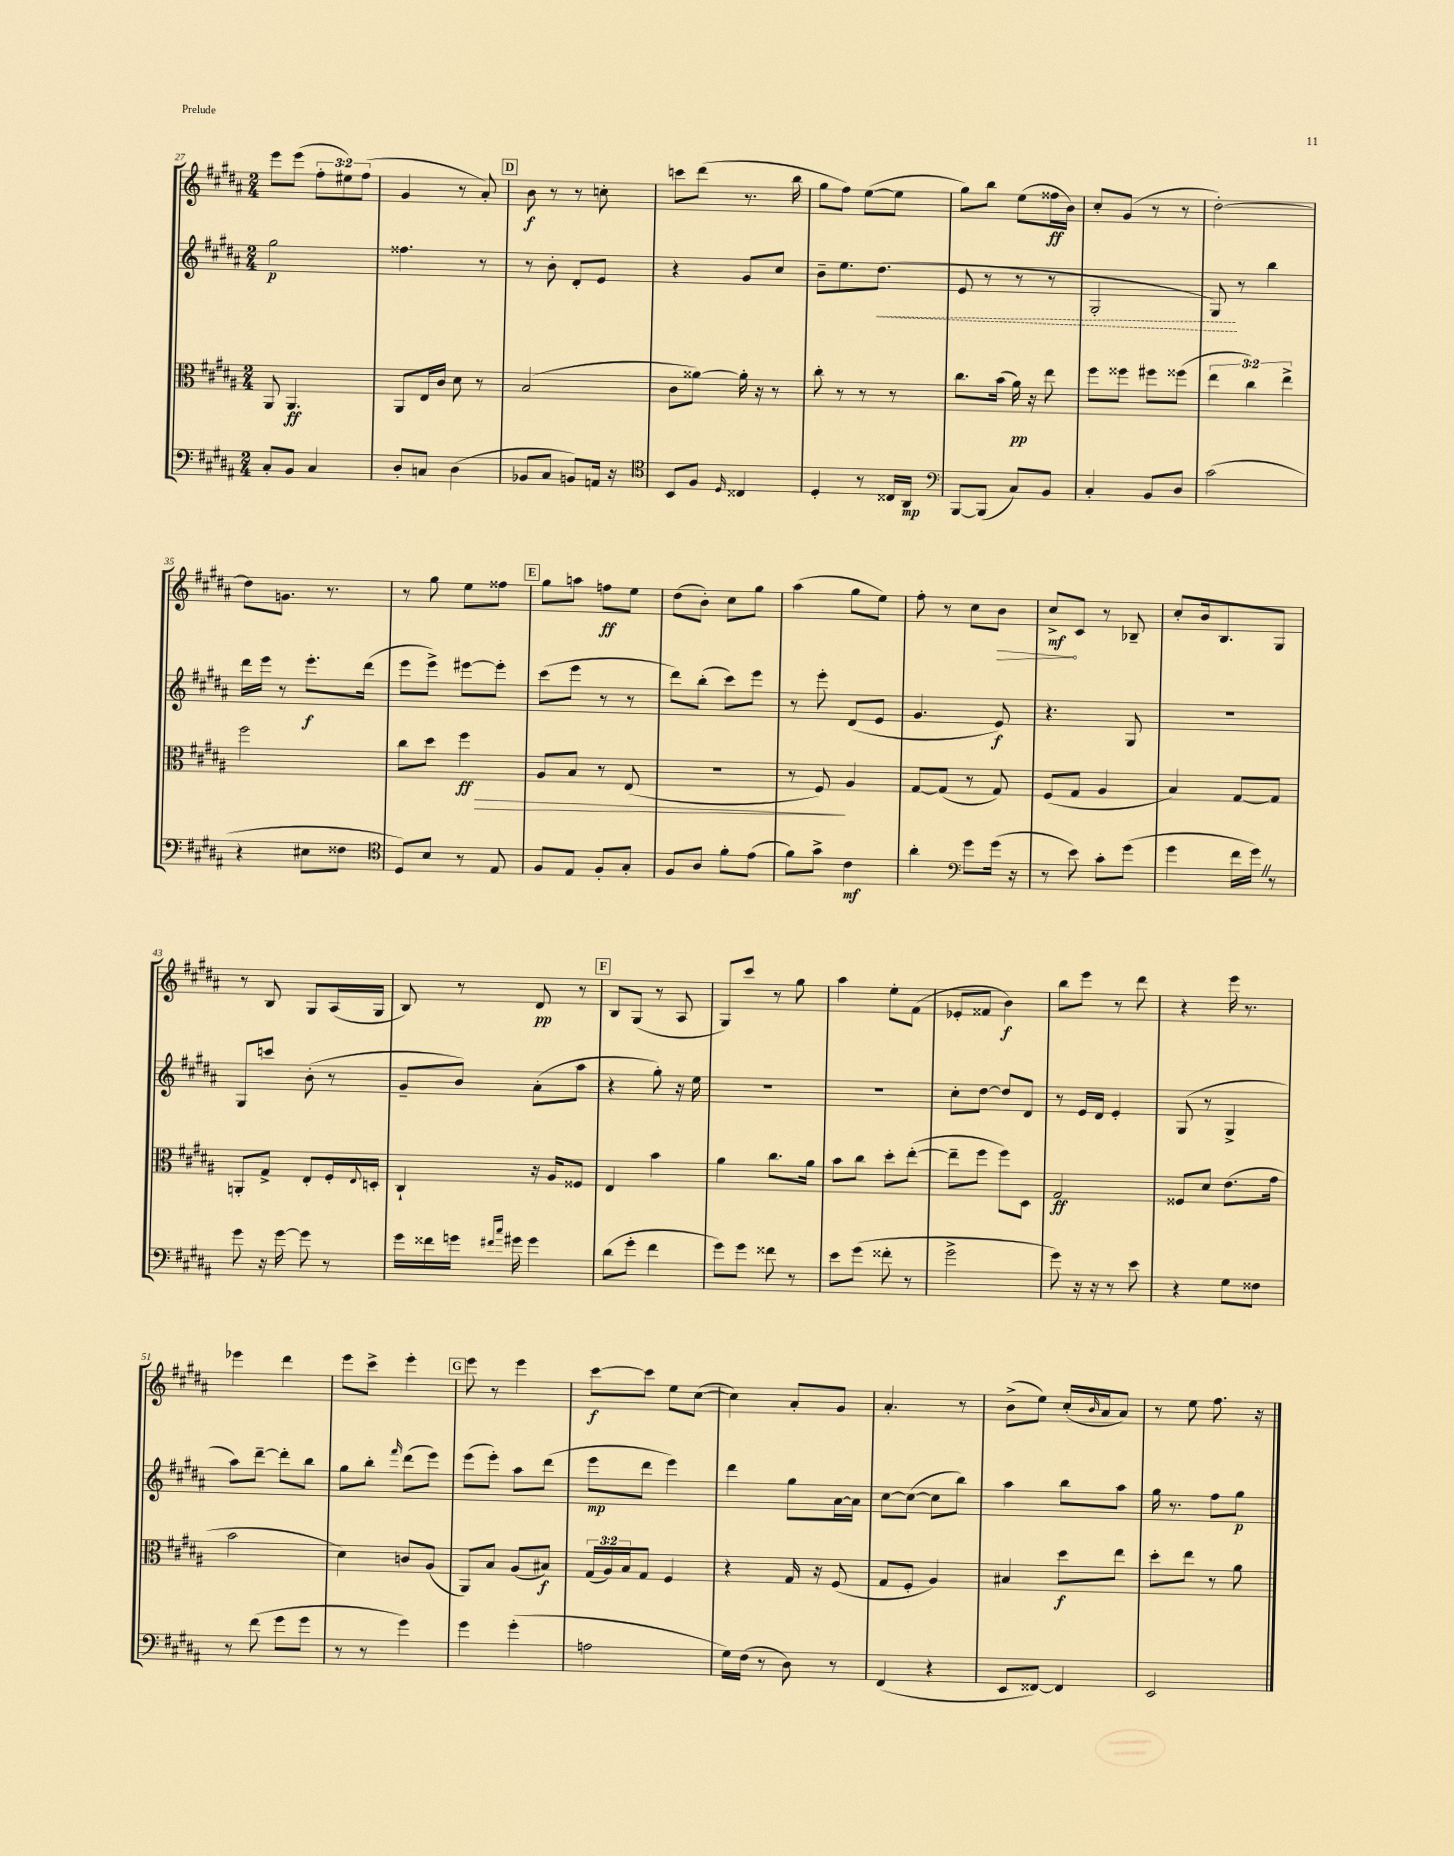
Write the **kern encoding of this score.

**kern	**dynam	**kern	**dynam	**kern	**dynam	**kern	**dynam
*part4	*part4	*part3	*part3	*part2	*part2	*part1	*part1
*staff4	*staff4	*staff3	*staff3	*staff2	*staff2	*staff1	*staff1
*clefF4	*	*clefC3	*	*clefG2	*	*clefG2	*
*k[f#c#g#d#a#]	*	*k[f#c#g#d#a#]	*	*k[f#c#g#d#a#]	*	*k[f#c#g#d#a#]	*
*M2/4	*	*M2/4	*	*M2/4	*	*M2/4	*
=27	=27	=27	=27	=27	=27	=27	=27
8C#'/L	.	8AA#/	.	2gg#\	p	8eee\L	.
8BB/J	.	4.AA#/	ff	.	.	(8eee\J	.
4C#/	.	.	.	.	.	12ff#'\L	.
.	.	.	.	.	.	12ee#X\)	.
.	.	.	.	.	.	(12ff#\J	.
=28	=28	=28	=28	=28	=28	=28	=28
8D#'/L	.	8AA#/L	.	4.ff##X\	.	4g#/	.
8Cn/J	.	16E/L	.	.	.	.	.
.	.	16c#/JJ	.	.	.	.	.
(4D#\	.	8d#\	.	.	.	8r	.
.	.	8r	.	8r	.	8a#'/)	.
!!LO:REH:place=s1:t=D
=29	=29	=29	=29	=29	=29	=29	=29
8BB-X/L	.	(2B/	.	8r	.	8b\	f
8C#/J	.	.	.	8b'\	.	8r	.
8BBn/L)	.	.	.	8d#'/L	.	8r	.
16AAn/Jk	.	.	.	8e/J	.	8ccn'\	.
16r	.	.	.	.	.	.	.
=30	=30	=30	=30	=30	=30	=30	=30
*clefC4	*	*	*	*	*	*	*
8BB/L	.	8c#\L	.	4r	.	8cccn\L	.
8F#/J	.	[8a##X\J)	.	.	.	(8ddd#\J	.
16qqD#/	.	.	.	.	.	.	.
4C##X/	.	16a##'\]	.	8g#/L	.	8.r	.
.	.	16r	.	.	.	.	.
.	.	8r	.	8cc#/J	.	.	.
.	.	.	.	.	.	16bb\	.
=31	=31	=31	=31	=31	=31	=31	=31
4D#'/	.	8cc#'\	.	8b~\L	.	8gg#\L	.
.	.	8r	.	8.ee\	.	8ff#\J)	.
8r	.	8r	.	.	.	([8ee\L	.
!	!	!	!	!	!LO:HP:b	!	!
.	.	.	.	(8.dd#\J	<	.	.
16C##X/LL	.	8r	.	.	.	8ee\J]	.
16AA#/JJ	mp	.	.	.	.	.	.
=32	=32	=32	=32	=32	=32	=32	=32
*clefF4	*	*	*	*	*	*	*
[8BBB/L	.	8.cc#\L	.	8e/	.	8gg#\L)	.
(8BBB/J]	.	.	.	8r	.	8bb\J	.
.	.	(16b\Jk	.	.	.	.	.
8C#/L)	.	16a#\)	pp	8r	.	(8ee\L	.
.	.	16r	.	.	.	.	.
8BB/J	.	8ee\	.	8r	.	16ff##X\L	ff
.	.	.	.	.	.	16b\JJ)	.
=33	=33	=33	=33	=33	=33	=33	=33
4C#'/	.	8ff#\L	.	2G#'/	.	8cc#'/L	.
.	.	8ff##X\J	.	.	.	(8g#/J	.
8BB/L	.	8ff#X\L	.	.	.	8r	.
8D#/J	.	(8ff##X\J	.	.	.	8r	.
=34	=34	=34	=34	=34	=34	=34	=34
(2c#\	.	6ee\	.	8G#/)	.	[2dd#'\)	.
.	.	.	.	8r	[	.	.
.	.	6cc#\)	.	.	.	.	.
.	.	.	.	4bb\	.	.	.
.	.	6ee^\	.	.	.	.	.
!!LO:LB:g=z
=35	=35	=35	=35	=35	=35	=35	=35
4r	.	2ff#\	.	16ddd#\LL	.	8dd#\L]	.
.	.	.	.	16eee\JJ	.	.	.
.	.	.	.	8r	.	8.gn\J	.
8E#X\L	.	.	.	8.eee'\L	f	.	.
.	.	.	.	.	.	8.r	.
8F##X\J	.	.	.	.	.	.	.
.	.	.	.	(16ddd#\Jk	.	.	.
=36	=36	=36	=36	=36	=36	=36	=36
*clefC4	*	*	*	*	*	*	*
8D#/L)	.	8cc#\L	.	8eee\L	.	8r	.
8B/J	.	8dd#\J	.	8eee^\J)	.	8gg#\	.
!	!	!	!LO:HP:b	!	!	!	!
8r	.	4ff#\	> ff	[8eee#X\L	.	8ee\L	.
8E/	.	.	.	8eee#'\J]	.	8ff##X\J	.
!!LO:REH:place=s1:t=E
=37	=37	=37	=37	=37	=37	=37	=37
8F#/L	.	8A#/L	.	(8ccc#\L	.	8gg#\L	.
8E/J	.	8B/J	.	8eee\J	.	8aan\J	.
8F#'/L	.	8r	.	8r	.	8ffn\L	ff
8G#'/J	.	(8E/	.	8r	.	8ee\J	.
=38	=38	=38	=38	=38	=38	=38	=38
8F#/L	.	2r	.	8ddd#\L)	.	(8dd#\L	.
8A#/J	.	.	.	(8bb'\J	.	8b'\J)	.
8f#'\L	.	.	.	8ccc#\L)	.	8cc#\L	.
(8e\J	.	.	.	8eee\J	.	8gg#\J	.
=39	=39	=39	=39	=39	=39	=39	=39
8f#\L)	.	8r	.	8r	.	(4aa#\	.
8g#^\J	.	8F#/)	.	8eee'\	.	.	.
4c#\	mf	4A#/	]	(8d#/L	.	8gg#\L	.
.	.	.	.	8e/J	.	8ee\J)	.
=40	=40	=40	=40	=40	=40	=40	=40
4a#'\	.	[8G#/L	.	4.g#/	.	8ff#'\	.
.	.	(8G#/J]	.	.	.	8r	.
*clefF4	*	*	*	*	*	*	*
8g#\L	.	8r	.	.	.	8cc#\L	.
!	!	!	!	!	!	!	!LO:HP:b
(16g#\Jk	.	8G#/)	.	8e/)	f	8b\J	>
16r	.	.	.	.	.	.	.
=41	=41	=41	=41	=41	=41	=41	=41
8r	.	(8F#/L	.	4.r	.	8cc#^/L	mf
8e\)	.	8G#/J	.	.	.	8c#/J	]
8c#'\L	.	4A#/	.	.	.	8r	.
(8g#\J	.	.	.	8G#/	.	8B-X~/	.
=42	=42	=42	=42	=42	=42	=42	=42
4g#\	.	4B/)	.	2r	.	8cc#'/L	.
.	.	.	.	.	.	16b/k	.
.	.	.	.	.	.	8.B/	.
16f#\LL	.	[8G#/L	.	.	.	.	.
16g#Z\JJ)	.	.	.	.	.	.	.
8r	.	8G#/J]	.	.	.	8G#/J	.
!!LO:LB:g=z
=43	=43	=43	=43	=43	=43	=43	=43
8g#\	.	8AAn'/L	.	8G#/L	.	8r	.
16r	.	8G#^/J	.	8cccn/J	.	8B/	.
[16g#\	.	.	.	.	.	.	.
8g#\]	.	8E'/L	.	(8b'\	.	8G#/L	.
8r	.	16F#'/L	.	8r	.	(16A#/L	.
.	.	8qqE/	.	.	.	.	.
.	.	16Dn'/JJ	.	.	.	16G#/JJ	.
=44	=44	=44	=44	=44	=44	=44	=44
16g#\LL	.	4C#`/	.	8g#~/L	.	8B/)	.
16f##X\	.	.	.	.	.	.	.
16gn\JJ	.	.	.	8b/J)	.	8r	.
16qqf#X/LL	.	.	.	.	.	.	.
16qqcc#/JJ	.	.	.	.	.	.	.
16g#X\	.	.	.	.	.	.	.
4g#\	.	16r	.	(8a#'\L	.	8d#/	pp
.	.	16A#/KL	.	.	.	.	.
.	.	8F##X/J	.	8aa#\J	.	8r	.
!!LO:REH:place=s1:t=F
=45	=45	=45	=45	=45	=45	=45	=45
(8d#\L	.	4E/	.	4r	.	8B/L	.
8g#'\J	.	.	.	.	.	(8G#/J	.
4f#\	.	4b\	.	8gg#'\)	.	8r	.
.	.	.	.	16r	.	8A#/	.
.	.	.	.	16ee\	.	.	.
=46	=46	=46	=46	=46	=46	=46	=46
8g#\L)	.	4a#\	.	2r	.	8G#/L)	.
8g#\J	.	.	.	.	.	8ccc#/J	.
8f##X\	.	8.cc#\L	.	.	.	8r	.
8r	.	.	.	.	.	8gg#\	.
.	.	16a#\Jk	.	.	.	.	.
=47	=47	=47	=47	=47	=47	=47	=47
8e\L	.	8b\L	.	2r	.	4aa#\	.
(8g#\J	.	8cc#\J	.	.	.	.	.
8f##X'\	.	8dd#'\L	.	.	.	8ee'\L	.
8r	.	([8ee'\J	.	.	.	(8f#\J	.
=48	=48	=48	=48	=48	=48	=48	=48
2g#^\	.	8ee~\L]	.	8cc#'\L	.	8e-X'/L	.
.	.	8ff#\J	.	[8dd#\J	.	8f##X/J	.
.	.	8ff#\L)	.	8dd#/L]	.	4b\)	f
.	.	8D#\J	.	8d#/J	.	.	.
=49	=49	=49	=49	=49	=49	=49	=49
8g#\)	.	2G#/	ff	8r	.	8bb\L	.
16r	.	.	.	16e/LL	.	8eee\J	.
16r	.	.	.	16d#/JJ	.	.	.
8r	.	.	.	4e'/	.	8r	.
8e\	.	.	.	.	.	8ddd#\	.
=50	=50	=50	=50	=50	=50	=50	=50
4r	.	8F##X/L	.	(8G#/	.	4r	.
.	.	8d#/J	.	8r	.	.	.
8G#\L	.	(8.e\L	.	4G#^/	.	16eee\	.
.	.	.	.	.	.	8.r	.
8F##X\J	.	.	.	.	.	.	.
.	.	16g#\Jk	.	.	.	.	.
!!LO:LB:g=z
=51	=51	=51	=51	=51	=51	=51	=51
8r	.	2b\	.	8aa#\L)	.	4eee-X\	.
(8f#\	.	.	.	[8ddd#~\J	.	.	.
8g#\L	.	.	.	8ddd#'\L]	.	4ddd#\	.
8g#\J	.	.	.	8bb\J	.	.	.
=52	=52	=52	=52	=52	=52	=52	=52
8r	.	4d#\)	.	8gg#\L	.	8eee\L	.
8r	.	.	.	8bb'\J	.	8ccc#^\J	.
.	.	.	.	16qqfff#/	.	.	.
4g#\)	.	8cn/L	.	(8ddd#\L	.	4eee'\	.
.	.	(8A#/J	.	8eee\J)	.	.	.
!!LO:REH:place=s1:t=G
=53	=53	=53	=53	=53	=53	=53	=53
4g#\	.	8AA#/L)	.	(8eee\L	.	8eee\	.
.	.	8B/J	.	8eee'\J)	.	8r	.
(4g#'\	.	(8A#/L	.	8aa#\L	.	4eee\	.
.	.	8B#X/J)	f	(8ddd#\J	.	.	.
=54	=54	=54	=54	=54	=54	=54	=54
2An\	.	(24G#/LL	.	8eee\L	mp	[8ccc#\L	f
.	.	24A#/)	.	.	.	.	.
.	.	24B/J	.	.	.	.	.
.	.	8G#/J	.	8ddd#\J	.	8ccc#\J]	.
.	.	4F#/	.	4eee\)	.	8ee\L	.
.	.	.	.	.	.	([8cc#\J	.
=55	=55	=55	=55	=55	=55	=55	=55
16G#\LL)	.	4r	.	4ddd#\	.	4cc#\])	.
(16F#\JJ	.	.	.	.	.	.	.
8r	.	.	.	.	.	.	.
8D#\)	.	16G#/	.	8gg#\L	.	8a#'/L	.
.	.	16r	.	.	.	.	.
8r	.	(8F#/	.	[16a#\L	.	8g#/J	.
.	.	.	.	16a#\JJ]	.	.	.
=56	=56	=56	=56	=56	=56	=56	=56
(4FF#/	.	8G#/L	.	[8cc#\L	.	4.a#'/	.
.	.	8F#'/J	.	(8cc#\J_	.	.	.
4r	.	4A#/)	.	8cc#\L]	.	.	.
.	.	.	.	8bb\J)	.	8r	.
=57	=57	=57	=57	=57	=57	=57	=57
8EE/L	.	4B#X/	.	4aa#\	.	(8b^\L	.
[8FF##X/J)	.	.	.	.	.	8ee\J)	.
4FF##/]	.	8dd#\L	f	8bb\L	.	(16cc#'/LL	.
.	.	.	.	.	.	16qqb/	.
.	.	.	.	.	.	16a#/J	.
.	.	8ee\J	.	8aa#\J	.	8a#/J)	.
=58	=58	=58	=58	=58	=58	=58	=58
2EE/	.	8dd#'\L	.	16gg#\	.	8r	.
.	.	.	.	8.r	.	.	.
.	.	8ee\J	.	.	.	8ee\	.
.	.	8r	.	8ff#\L	.	8.ff#\	.
.	.	8a#\	.	8gg#\J	p	.	.
.	.	.	.	.	.	16r	.
==	==	==	==	==	==	==	==
*-	*-	*-	*-	*-	*-	*-	*-
